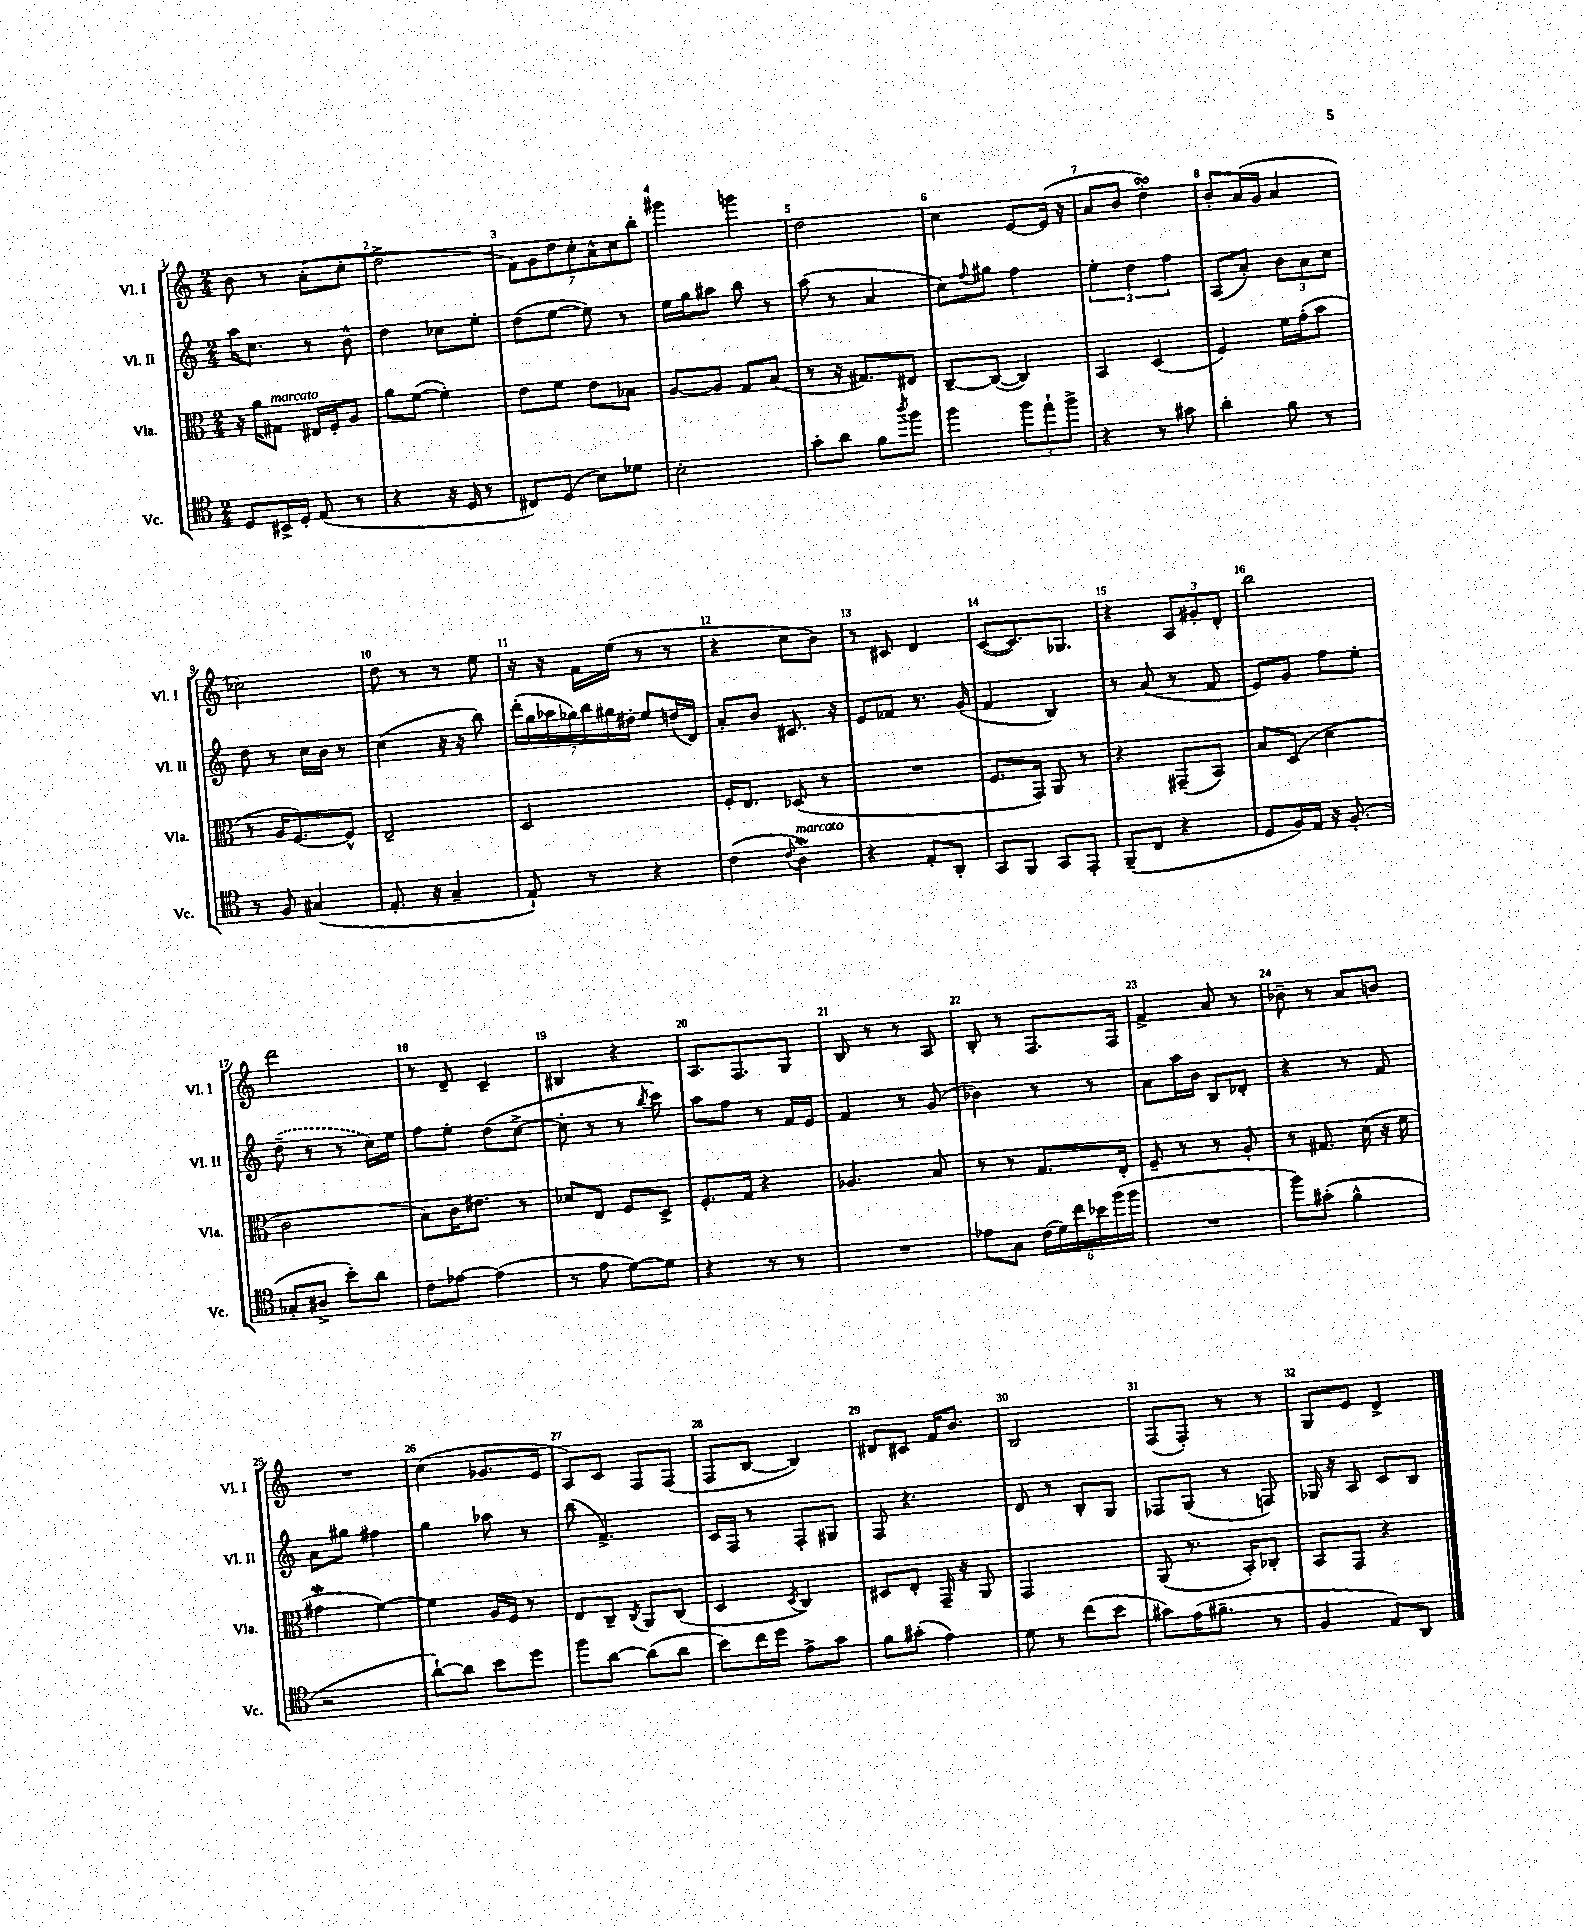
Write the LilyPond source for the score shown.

<<
\new StaffGroup <<
\new Staff = "s0" \with { instrumentName = "Vl. I" shortInstrumentName = "Vl. I" } {
    \clef treble \key c \major \numericTimeSignature \time 2/4
    b'8 r8 a'8-.( c''8-. |
    d''2-> |
    \tuplet 7/4 { f'8) g'8 d''8 c''8-. a'8-^ c''8 b''8-. } |
    gis'''4 g'''4 |
    d''2 |
    c''4 e'8~ e'16( r16 |
    a'8 b'8 d''4-.\turn) |
    b'8-. a'16( g'16 a'4 |
    ces''2) |
    d''8 r8 r8 e''8 |
    r16 r16 f'16 e''16( r8 r8 |
    r4 c''8 b'8) |
    r8 cis'8 d'4 |
    c'8~( c'8.) ges8. |
    r4 \tuplet 3/2 { a8 gis'8-. d'8-. } |
    b''2 |
    d'''2 |
    r8 d'8-- c'4-- |
    bis4 r4 |
    a8. f8. g8 |
    b8 r8 r8 a8 |
    b8-. r8 f8. f16 |
    f'4-> a'8 r8 |
    bes'8-- r8 a'8 b'8 |
    R2 |
    c''4( ges'8. e'16 |
    a8) c'8 f8 f8( |
    f8 b8~ b4) |
    dis'8 cis'8 f'16 b'8. |
    b2 |
    f8( f8-.) r8 r8 |
    g8 e'8 d'4-> \bar "|." |
}
\new Staff = "s1" \with { instrumentName = "Vl. II" shortInstrumentName = "Vl. II" } {
    \clef treble \key c \major \numericTimeSignature \time 2/4
    a''16 c''8. r8 b'8-^ |
    d''4 ces''8 e''8-. |
    d''8( e''8~ e''8) r8 |
    e''16 g''16 ais''8 b''8 r8 |
    a''8( r8 a'4 |
    c''8) \appoggiatura { f''8 } gis''8 f''4 |
    \tuplet 3/2 { e''4-. d''4 f''4 } |
    a8( a'8-.) \tuplet 3/2 { b'8 a'8 c''8 } |
    d''8 r8 c''16 b'16 r8 |
    c''4( r16 r16 b''8) |
    \tuplet 7/4 { d'''16-.( g''16 aes''16 ges''16) b''16 gis''16 dis''16-. } e''8 d''16( d'16) |
    a'8-. b'8 cis'8. r16 |
    e'8 fes'8 r8. g'16( |
    f'4 b4) |
    r8 a'8( r8 f'8 |
    e'8) g'8 f''8 e''8-. |
    \once \slurDashed d''8--( r8 r8 c''16) e''16 |
    f''8 e''8-. d''8( c''8~-> |
    c''8-. r8 r8 \acciaccatura { b''8 } c'''8) |
    a''8 f''8 r8 f'16 e'16 |
    f'4 r8 g'8( |
    bes'4) r8 r8 |
    a'8 a''16 b'16 b8 des'8-. |
    r4 r8 f'8 |
    a'8 gis''8 fis''4 |
    g''4 aes''8 r8 |
    b''8( f'4.->) |
    c'16 f16 r8 f8-. gis8 |
    f8 r4. |
    d'8 r8 b8-. g8 |
    fes8 g8( r8 f8) |
    ges16 r16 a8 c'8 b8 \bar "|." |
}
\new Staff = "s2" \with { instrumentName = "Vla." shortInstrumentName = "Vla." } {
    \clef alto \key c \major \numericTimeSignature \time 2/4
    r16 a'16 gis8^\markup { \italic "marcato" } eis16 f16-. a8 |
    a'8 f'8~( f'4-.) |
    e'8 f'8 e'8 bes8 |
    a8~ a8 g8 b8( |
    r8 r16 gis8.) eis8 |
    c8~-- c8~( c4) |
    b,4 d4( |
    f4) f'16 g'16-.( b'8 |
    r8 a16 f8.~) f8-^ |
    e2-- |
    d2 |
    f16-. e8. des8( r8 |
    R2 |
    f8. g,16) a,8 r8 |
    r4 gis,8--( b,8) |
    b8 d8( d'4 |
    c'2 |
    b8) c'16 eis'8. r8 |
    des'8 e8 f8 d8-> |
    f8.-. g16 r4 |
    aes4. b8 |
    r8 r8 g8. e16-. |
    f8-- r8 r8 a8-. |
    r8 gis8. d'16( r16 f'16 |
    gis'4\mordent f'4~) |
    f'4 a16 f16 r8 |
    e8 c8-- \acciaccatura { c8 } a,8 c8( |
    d4 \acciaccatura { d8 } c4) |
    dis8 e8-. g,16-- r16 a,8 |
    g,2 |
    a,8( r8. b,16-.) ces8-. |
    b,8 g,8 r4 \bar "|." |
}
\new Staff = "s3" \with { instrumentName = "Vc." shortInstrumentName = "Vc." } {
    \clef tenor \key c \major \numericTimeSignature \time 2/4
    d8 bis,16-> d16-. e8( r8 |
    r4 r16 d16 r8 |
    cis8) d8( b8) des'8 |
    b2-. |
    g'8-. a'8 f'8 \acciaccatura { a''8 } f''8 |
    f''4 \tuplet 3/2 { f''8 e''8-! f''8-> } |
    r4 r8 gis'8 |
    a'4-. f'8 r8 |
    r8 f8 gis4( |
    e8.-. r16 g4-- |
    e8-!) r8 r4 |
    c'4( \appoggiatura { c'8 } a4\mordent^\markup { \italic "marcato" }) |
    r4 e8-. a,8-. |
    g,8 f,8 g,8 e,8-. |
    f,8--( c8 r4 |
    d8 f16) e16 r16 f8.-.( |
    ges8-. ais8-> b'8-.) a'8 |
    c'8 ees'8~ ees'4( |
    r8 e'8 d'8~) d'8 |
    r4 r8 r8 |
    R2 |
    ees'8 g8 \tuplet 6/4 { c'16( d'16) c''16 bes'16 f''16( f''16 } |
    R2 |
    f''8) gis'8-.( f'4-^ |
    r2 |
    a'8~-!) a'8 b'8 d''8 |
    f''8 a'8~ a'8( a'8 |
    b'8) c''16 d''16 e'8-> g'8 |
    f'8 gis'8-.( e'4) |
    d'8 r8 c''8( b'8 |
    gis'8) e'16( fis'8.-- r8 |
    f4 e8) a,8 \bar "|." |
}
>>
>>
\layout { \context { \Score \override BarNumber.break-visibility = ##(#f #t #t) barNumberVisibility = #all-bar-numbers-visible } }
